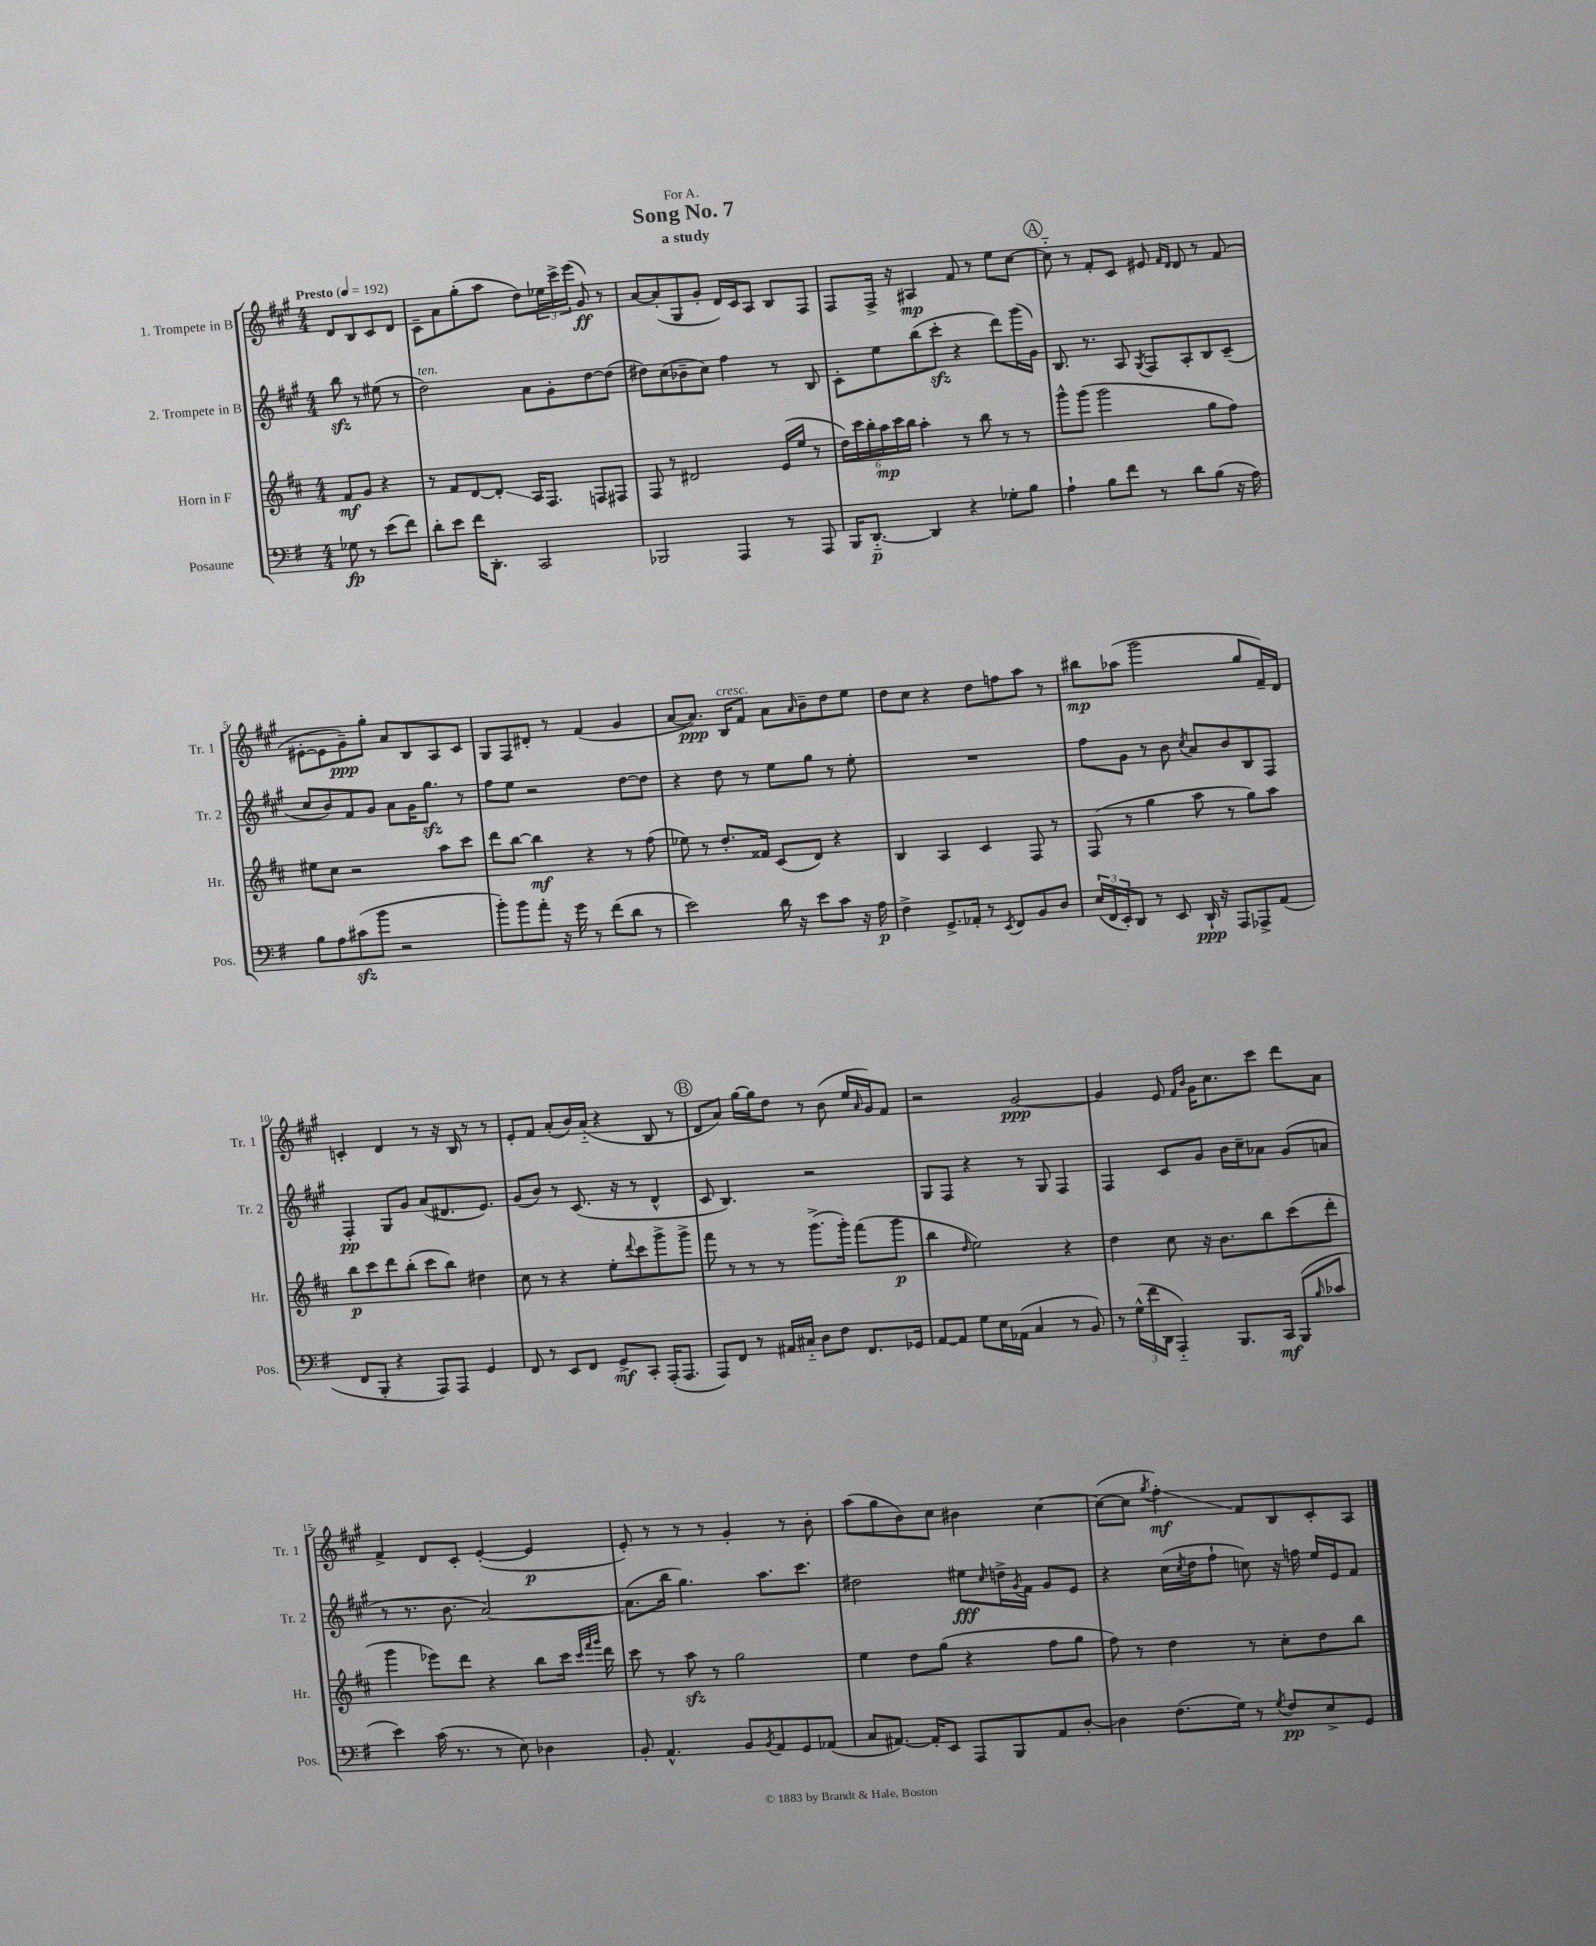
\header { title = "Song No. 7" subtitle = "a study" dedication = "For A." }
<<
\new StaffGroup <<
\new Staff = "s0" \with { instrumentName = "1. Trompete in B" shortInstrumentName = "Tr. 1" } {
    \clef treble \key a \major \numericTimeSignature \time 4/4 \partial 2 \tempo "Presto" 4 = 192
    d'8 b8 cis'8 d'8 |
    cis'8-- a'8 gis''8-.( a''8 d''8) \tuplet 3/2 { ees''16 cis'''16-> e'''16( } gis'8\ff) r8 |
    a'8~ a'8-.( gis8 gis'8-. d'16) cis'16 a8 b8 fis8 |
    fis8 fis16-> r16 ais4\mp fis'8 r8 e''8 cis''8~ |
    \mark \markup { \circle "A" } cis''8-_ r8 fis'8-. cis'8 eis'8 \grace { fis'16 d'16 } d'8 r8 fis'8( |
    eis'8~-. eis'8 gis'8--\ppp) gis''8-. a'8 b8 a8 cis'8 |
    gis8 fis8 dis'8-. r8 fis'4( gis'4 |
    a'8~ a'8.\ppp) b16^\markup { \italic "cresc." } fis'8 a'8 \grace { a'16 } b'8-- d''8 e''8 |
    d''8 cis''8 r4 d''8 f''8 a''8 r8 |
    bis''8\mp aes''8( gis'''2 gis''8 fis'16--) d'16 |
    c'4-. d'4 r8 r16 b16 r8 r8 |
    e'8-. fis'8 a'8-.( b'16) a'16-_( r4 b8 r8 |
    \mark \markup { \circle "B" } d'8 a'8) gis''16~ gis''16 d''8 r8 b'8( e''16 \grace { a'16 } gis'16) fis'8 |
    r2 gis'2~\ppp |
    gis'4 e'8 \grace { fis'16 b'16 } gis'16 cis''8. cis'''8 d'''8 a'8 |
    fis'4-> d'8 cis'8-. e'4~-.( e'4\p |
    e'8-.) r8 r8 r8 gis'4-. r8 b'8-. |
    a''8( gis''8 b'8) cis''8 bis'4 cis''4~ |
    cis''8~( cis''8 \acciaccatura { gis''8 } fis''4-.\glissando\mf) fis'8 b8 cis'8-. a8 \bar "|." |
}
\new Staff = "s1" \with { instrumentName = "2. Trompete in B" shortInstrumentName = "Tr. 2" } {
    \clef treble \key a \major \numericTimeSignature \time 4/4 \partial 2
    b''8\sfz r8 eis''8( r8 |
    d''2^\markup { \italic "ten." }) a'8 gis'8-. d''8~ d''8( |
    dis''8) cis''8( bes'8-- cis''8) fis''4 r8 b8 |
    cis'8-. e''8 b''8( cis'''8-.\sfz r4 d'''8) gis'''16( gis'16) |
    \mark \markup { \circle "A" } b8. r8. a8 \acciaccatura { gis8 } fis8 a8-. b8 cis'8--( |
    cis''8 b'8) fis'8 gis'8 a'8 gis'16 gis''8.\sfz r8 |
    fis''8 e''8 r2 d''8~ d''8 |
    r4 d''8 r8 e''8 gis''8 r8 e''8-. |
    R1 |
    fis''8 gis'8 r8 b'8 \acciaccatura { cis''8 } a'8 b'8 b8 fis8 |
    fis4-.\pp gis8 gis'8 a'8( dis'8. e'8.) |
    gis'8( b'8) r8 cis'8.( r16 r8 d'4-^ |
    \mark \markup { \circle "B" } cis'8 b4.) r2 |
    gis8 fis8 r4 r8 gis8 fis4 |
    fis4 cis'8 gis'8 b'16 cis''16-- aes'8 gis'8( a'8 |
    r8 r8. b'8. a'2~) |
    a'8.( b''16 gis''4.) a''8. cis'''8. |
    dis''2 eis''8\fff \grace { cis''16 } d''16-> \acciaccatura { gis'8 } fis'16 gis'8 e'8 |
    r4 cis''16( \acciaccatura { cis''8 } d''16 fis''8-! c''8) r16 f''16 e''16 e'16 fis'8 \bar "|." |
}
\new Staff = "s2" \with { instrumentName = "Horn in F" shortInstrumentName = "Hr." } {
    \clef treble \key d \major \numericTimeSignature \time 4/4 \partial 2
    fis'8\mf g'8 r4 |
    r8 fis'8 d'8~ d'8-.\glissando a16 fis8. f8 fis8 |
    fis8 r8 dis'2 e'16( e''16 r8 |
    \tuplet 6/4 { d''16) cis'''16 b''16-. a''16\mp cis'''16 b''16 } a''4-. r8 b''8 r8 r8 |
    \mark \markup { \circle "A" } g'''8-^ g'''8( g'''2 g''8 fis''8) |
    eis''8 cis''8 r2 a''8 cis'''8 |
    d'''8 b''8~ b''4\mf r4 r8 fis''8( |
    ees''8) r8 d''8.-. fisis'16 cis'8( d'8) r4 |
    b4 a4 cis'4 fis8 r8 |
    fis8( r8 g''4 a''8 r8 g''8) a''8 |
    b''8\p cis'''8 d'''8 b''8-.( cis'''8 b''8) dis''4 |
    cis''8 r8 r4 e''8-. \appoggiatura { d'''8 } cis'''8 g'''8-> g'''8-> |
    \mark \markup { \circle "B" } fis'''8 r8 r8 r8 g'''8.->( g'''16-.) fis'''8( g'''8\p |
    b''4 \grace { d''16 } e''2) r4 |
    d''4 cis''8 r16 b'8. b''8 cis'''8( d'''8-. |
    g'''4 ees'''8) d'''8 r4 b''8 cis'''16 \grace { cis'''32 fis'''32 g'''32 } d'''16 |
    cis'''8 r8 a''8\sfz r8 g''2 |
    e''4 d''8 g''8( r4 fis''8 g''8 |
    fis''8) r8 d''4 r8 cis''8-. d''8 b''8 \bar "|." |
}
\new Staff = "s3" \with { instrumentName = "Posaune" shortInstrumentName = "Pos." } {
    \clef bass \key g \major \numericTimeSignature \time 4/4 \partial 2
    ges8\fp r8 e'8( fis'8) |
    d'8-. e'8 fis'16 d,8.-. c,2 |
    bes,,2 a,,4 r8 a,,8 |
    b,,16 d,8.~-_\p d,4 r4 ges8-. b8 |
    \mark \markup { \circle "A" } a4-! b8 fis'8 r8 d'8 b8( r16 a16) |
    b8 a8 cis'8\sfz( b'8 r2 |
    b'8-.) b'8 a'8-. r16 g'16 r8 fis'8( d'8 r8 |
    e'2) d'16 r16 e'8 c'8 r16 a16\p |
    fis4-> g,8.-> aes,16-. r8 \acciaccatura { e,8 } fis,8 b,8 d8 |
    \tuplet 3/2 { e16( fis,16 e,16-.) } d,8 r8 e,8 d,16-!\ppp r16 a,,8 aes,,8-> a,8( |
    fis,8 b,,8-. r4 a,,8) a,,8 g,4 |
    fis,8 r8 e,8 fis,8 g,8->\mf c,8-. a,,16-.( a,,8. |
    \mark \markup { \circle "B" } a,,8) fis,8 r8 ais,16 cis16-_ d8 fis8 fis,8. ges,16 |
    a,8~ a,8 g8 e16 aes,16( c4 r8 b,8) |
    r8 \tuplet 3/2 { g16-^( fis'16 d,16 } a,,4-_) b,,8. c,16\mf b,,8( \grace { b16 } ces'8 |
    e'4) c'16( r8. r8 e8) des4 |
    b,8-. a,4.-^ b,8 \acciaccatura { b,8 } a,8 g,8 aes,8( |
    c8 ais,8.~) ais,16-. e,8 a,,8 b,,8 ais,8 d8~-. |
    d4 fis8.( g16) r8 \acciaccatura { g8 } fis8\pp e8-> g,8 \bar "|." |
}
>>
>>
